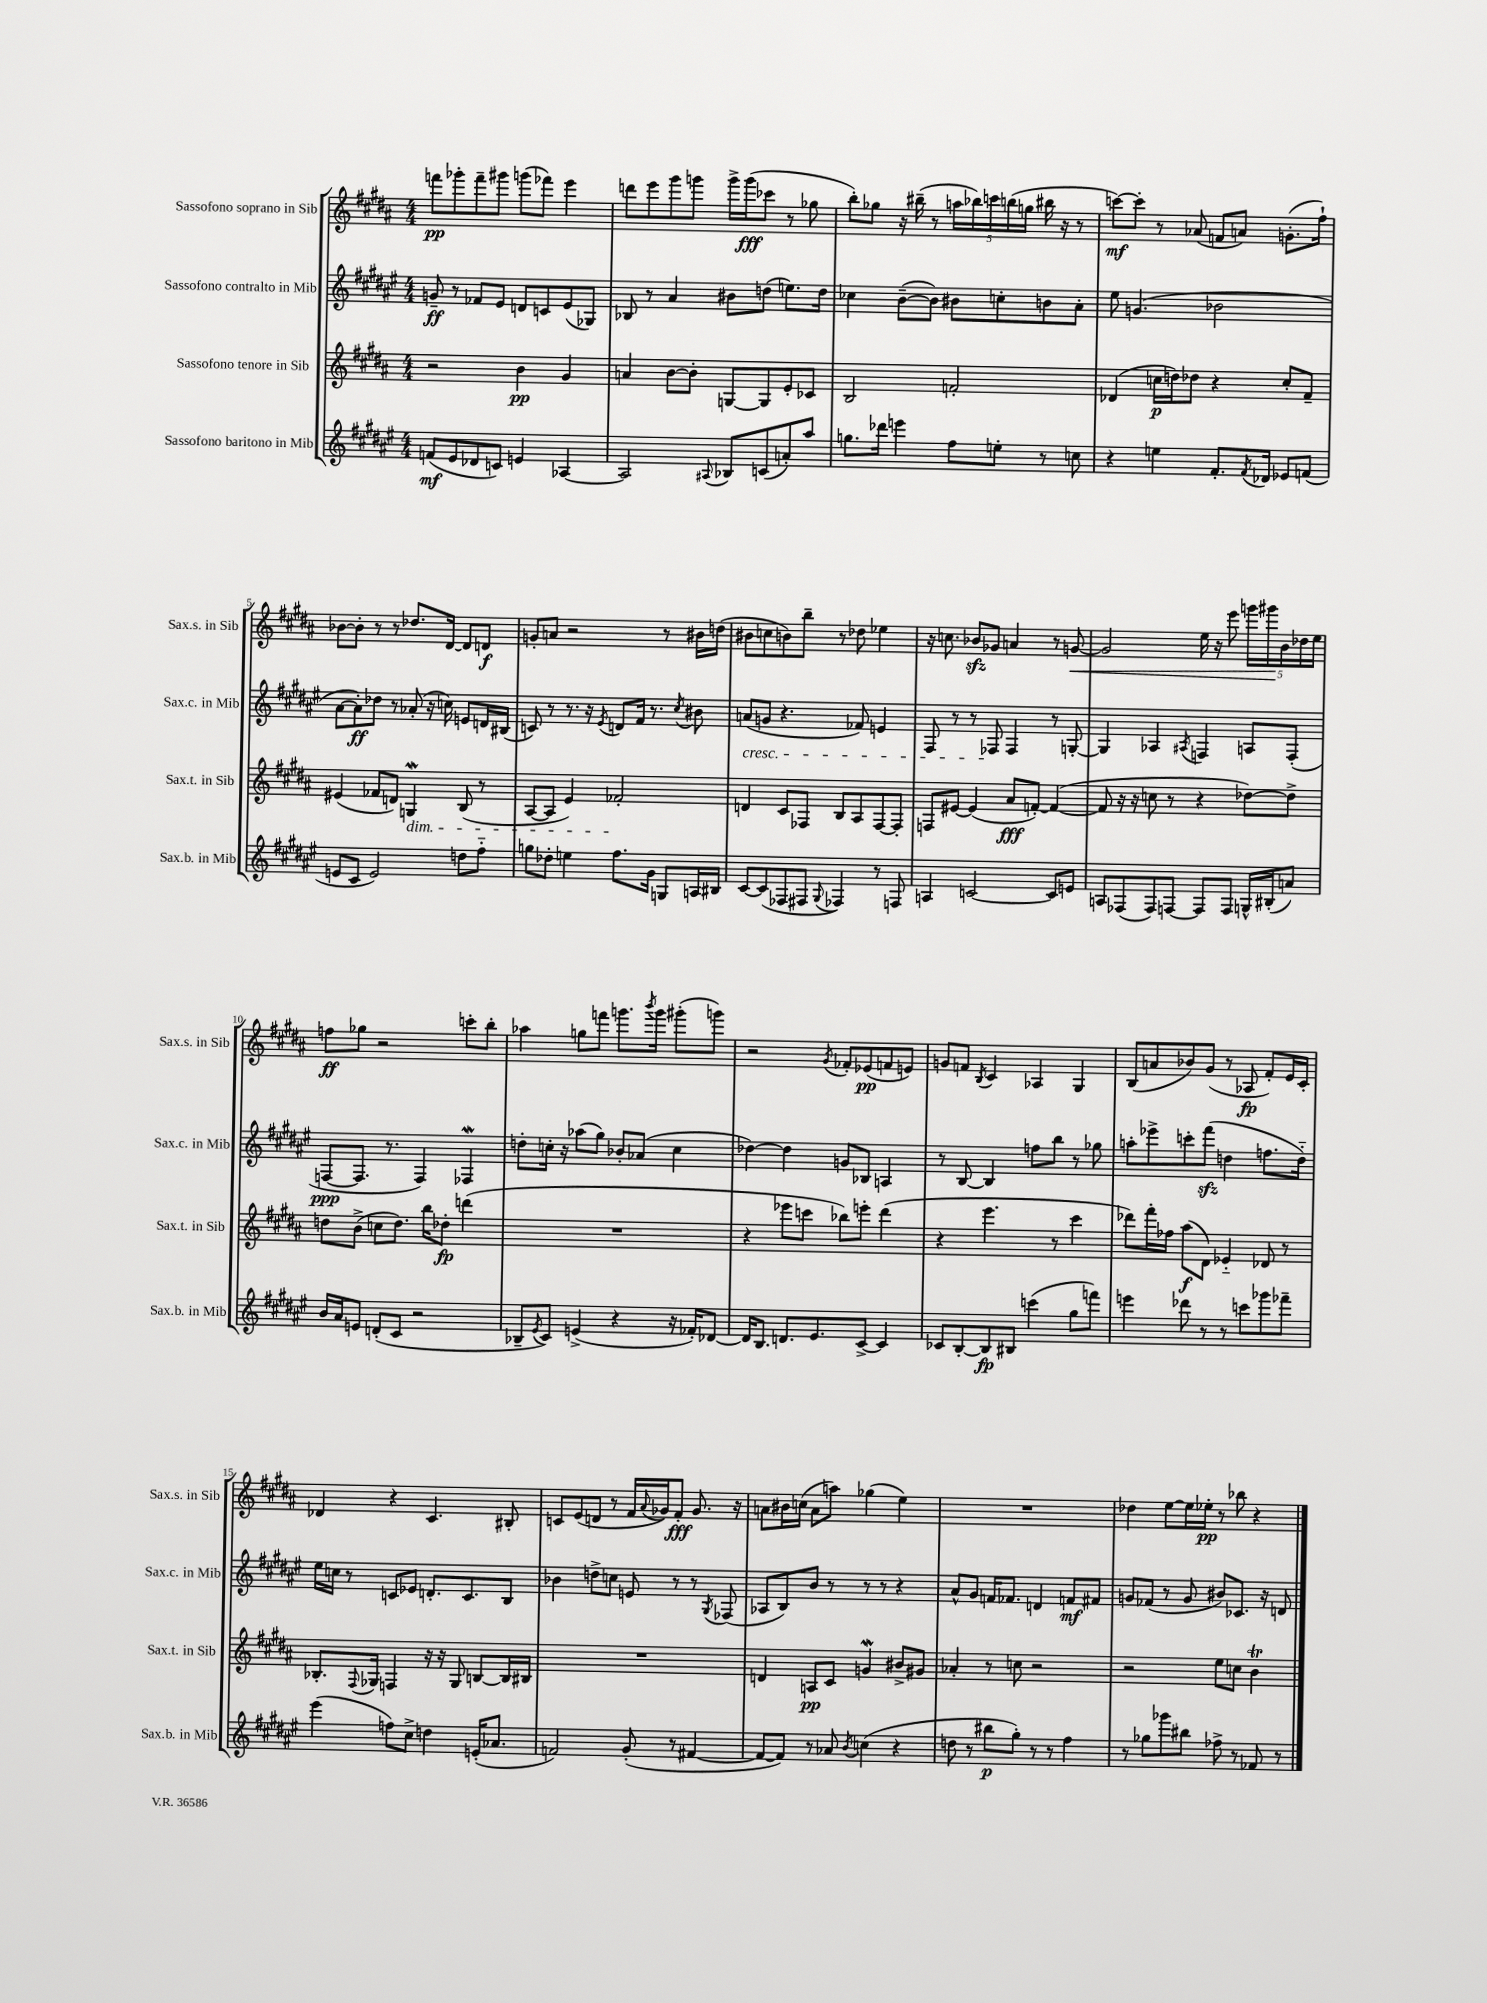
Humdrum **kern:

**kern	**kern	**kern	**kern
*staff4	*staff3	*staff2	*staff1
*clefG2	*clefG2	*clefG2	*clefG2
*k[f#c#g#d#a#e#]	*k[f#c#g#d#a#]	*k[f#c#g#d#a#e#]	*k[f#c#g#d#a#]
*M4/4	*M4/4	*M4/4	*M4/4
(8f	2r	8g~	8fff
8e#	.	8r	8ggg-'
8d-	.	8f-	8fff~
8c)	.	8e#	8ggg#
4e	4b	8d	(8ggg
.	.	8c	8fff-)
[4A-	4g#	(8e#	4eee
.	.	8G-)	.
=	=	=	=
2A-]	4a	8B-	8ddd
.	.	8r	8eee
.	[8b	4a#	8ggg#
.	8b']	.	8ggg
8qqA#	.	.	.
8B-	[8G	8b#	16ggg^
.	.	.	(16ggg
(8c	8G]	(8dd	8ccc-
8a')	8e'	8.ee)	8r
8aa#	8c-	.	8gg-
.	.	16dd	.
=	=	=	=
8.gg	2B	4cc-	8bb')
.	.	.	8gg-
16ddd-	.	.	.
4eee	.	([8b~	16r
.	.	.	(16bb#~
.	.	8b])	8r
8ff#	2f'	8b#	20aa
.	.	.	20bb-)
.	.	.	20ccc
8ee'	.	8cc'	.
.	.	.	(20bb
.	.	.	20gg
8r	.	8b	16bb#
.	.	.	16r
8cc	.	8a#'	8r
=	=	=	=
4r	(4d-	8ee#	[8ccc)
.	.	(4.g	8ccc']
4ee	16cc	.	8r
.	16dd)	.	.
.	8dd-	.	(8a-
8.f#'	4r	2b-	8f
.	.	.	8a)
8qf#	.	.	.
16d-	.	.	.
8e-	8cc'	.	(8.g'
(8f	8f#~	.	.
.	.	.	16ff#`)
=	=	=	=
8e	(4e#	[8a#	[8b-
8c#	.	8a#'])	8b-']
2e)	8f-	8dd-	8r
.	8d)	8r	8r
.	4G	(8a-'	8.dd-
.	.	16r	.
.	.	16cc)	[16d#
8dd	(8B	8e	8d#]
8ff#'~	8r	16d	8d
.	.	(16B#	.
=	=	=	=
8gg	[8A#	8c)	8g'
8dd-'	8A#]	8r	8a
4ee	4e)	8.r	2r
.	.	16r	.
.	.	8qe#	.
8.ff#	2f-'	8d	.
.	.	16f#	.
16g#	.	8.r	.
8G	.	.	8r
.	.	8qcc#	.
16A	.	8b#	16b#
16B#	.	.	(16dd
=	=	=	=
[8c#	4d	(8a	8b#
(8c#]	.	8g	8cc
8F-	8c#	4.r	8b)
8F#	8F-	.	8bb~
8qqG#	.	.	.
4F-)	8B	.	8r
.	8A#	8f-)	8dd-
8r	[8F-	4e	4ee-
8F	8F-']	.	.
=	=	=	=
4A	8F	8F#	16r
.	.	.	8.cc
.	[8e#	8r	.
[2c	(4e#]	8r	8b-
.	.	8F-	8g-
.	8a#	4F-	4a
.	[8f')	.	.
8c]	(4f_	8r	8r
8e	.	[8G'	[8g
=	=	=	=
8A	8f]	4G]	2g]
(8F-	16r	.	.
.	16r	.	.
8F-)	8cc	4A-	.
[8F	8r	.	.
.	.	8qA#	.
8F]	4r	4F	16ee
.	.	.	16r
8F	.	.	8eee
16G^^	[8dd-)	8A	20ggg
.	.	.	20ggg#
(16B#'	.	.	.
.	.	.	20b
8a)	8dd-^]	(8F'	.
.	.	.	20dd-
.	.	.	20ee
=	=	=	=
16b	8dd	[8F	8ff
16a#	.	.	.
8e	(8b^	8.F]	8gg-
(8d'	8cc	.	2r
.	.	8.r	.
8c#	8.dd)	.	.
2r	.	4F)	.
.	16bb	.	.
.	8dd-'	.	.
.	(4ddd	4F-	8ccc'
.	.	.	8bb'
=	=	=	=
8B-~	1r	8dd'	4aa-
8qe#	.	.	.
8c#)	.	16cc'	.
.	.	16r	.
(4e^	.	(8aa-	8gg
.	.	8gg#)	8fff
4r	.	8b-'	8.ggg
.	.	(8a-	.
.	.	.	8qbbb
.	.	.	16ggg
16r	.	4cc	(8ggg#'
16f-')	.	.	.
[8d-	.	.	8ggg)
=	=	=	=
16d-]	4r	[4dd-)	2r
8.B	.	.	.
8.d	8eee-	4dd-]	.
.	8ccc	.	.
8.e#	.	.	.
.	.	.	8qg#
.	8bb-)	8g	8f-'
[8c#^	8eee'	8B-	(8e-
4c#]	(4ddd#	4A	8f
.	.	.	8e)
=	=	=	=
8c-	4r	8r	8g
[8B'	.	[8B	8f
.	.	.	8qB
8B]	4.eee	4B]	4c#
8B#	.	.	.
(4ccc	.	8ff	4A-
.	8r	8bb	.
8gg#	4ccc#	8r	4G#
8fff)	.	8gg-	.
=	=	=	=
4eee	8ddd-)	8aa'	(8B
.	16fff#'	8eee-^	8a
.	16ff-	.	.
8ddd-	(8aa#	8ccc'	8b-)
8r	8d#)	(8fff#	(8g#
8r	4e-'~	4dd	8r
8ccc	.	.	8A-
8ggg-	8d-	8.ff	8f#')
8fff-~	8r	.	16e
.	.	16dd'~)	16c#'
=	=	=	=
(4eee#	8.B-'	16ee#	4d-
.	.	16cc	.
.	.	8r	.
.	8qqF#	.	.
.	16G-	.	.
8ff)	4F	8c	4r
8cc#^	.	8e-	.
4dd	16r	8.d'	4.c#
.	16r	.	.
.	8G-	.	.
.	.	8.c	.
(16e'	[8B	.	.
8.a-	.	.	.
.	16B]	8B	8B#'
.	16B#	.	.
=	=	=	=
2f)	1r	4b-	8c
.	.	.	(8e
.	.	8dd^	8d
.	.	8cc	8r
(8g#'	.	8e	16f#
.	.	.	8qqa#
.	.	.	16g-)
8r	.	8r	8f#'
[4f#	.	8r	8.g-
.	.	8qG#	.
.	.	(8F-	.
.	.	.	16r
=	=	=	=
8f#_	4d	8A-	8a
8f#])	.	8B)	16b#
.	.	.	(16cc
8r	8A	8b	8a
8a-	8c#	8r	8aa)
8qb	.	.	.
(4cc	4g	8r	(4gg-
.	.	8r	.
4r	8b#^	4r	4ee)
.	8g#	.	.
=	=	=	=
8dd	4a-'	8a#^^	1r
8r	.	8g#	.
8bb#	8r	16f	.
.	.	8.f-	.
8gg#')	8cc	.	.
8r	2r	4d	.
8r	.	.	.
4ff#	.	8f	.
.	.	8f#	.
=	=	=	=
8r	2r	8g	4dd-
8gg-	.	(8f-	.
8ggg-	.	8r	[8ee
8bb#	.	8g	16ee]
.	.	.	16ee-'
8ff-^	8ee	8b#)	8r
8r	8cc	8.c-	8bb-
8f-	4b	.	4r
.	.	16r	.
8r	.	8d	.
==	==	==	==
*-	*-	*-	*-
